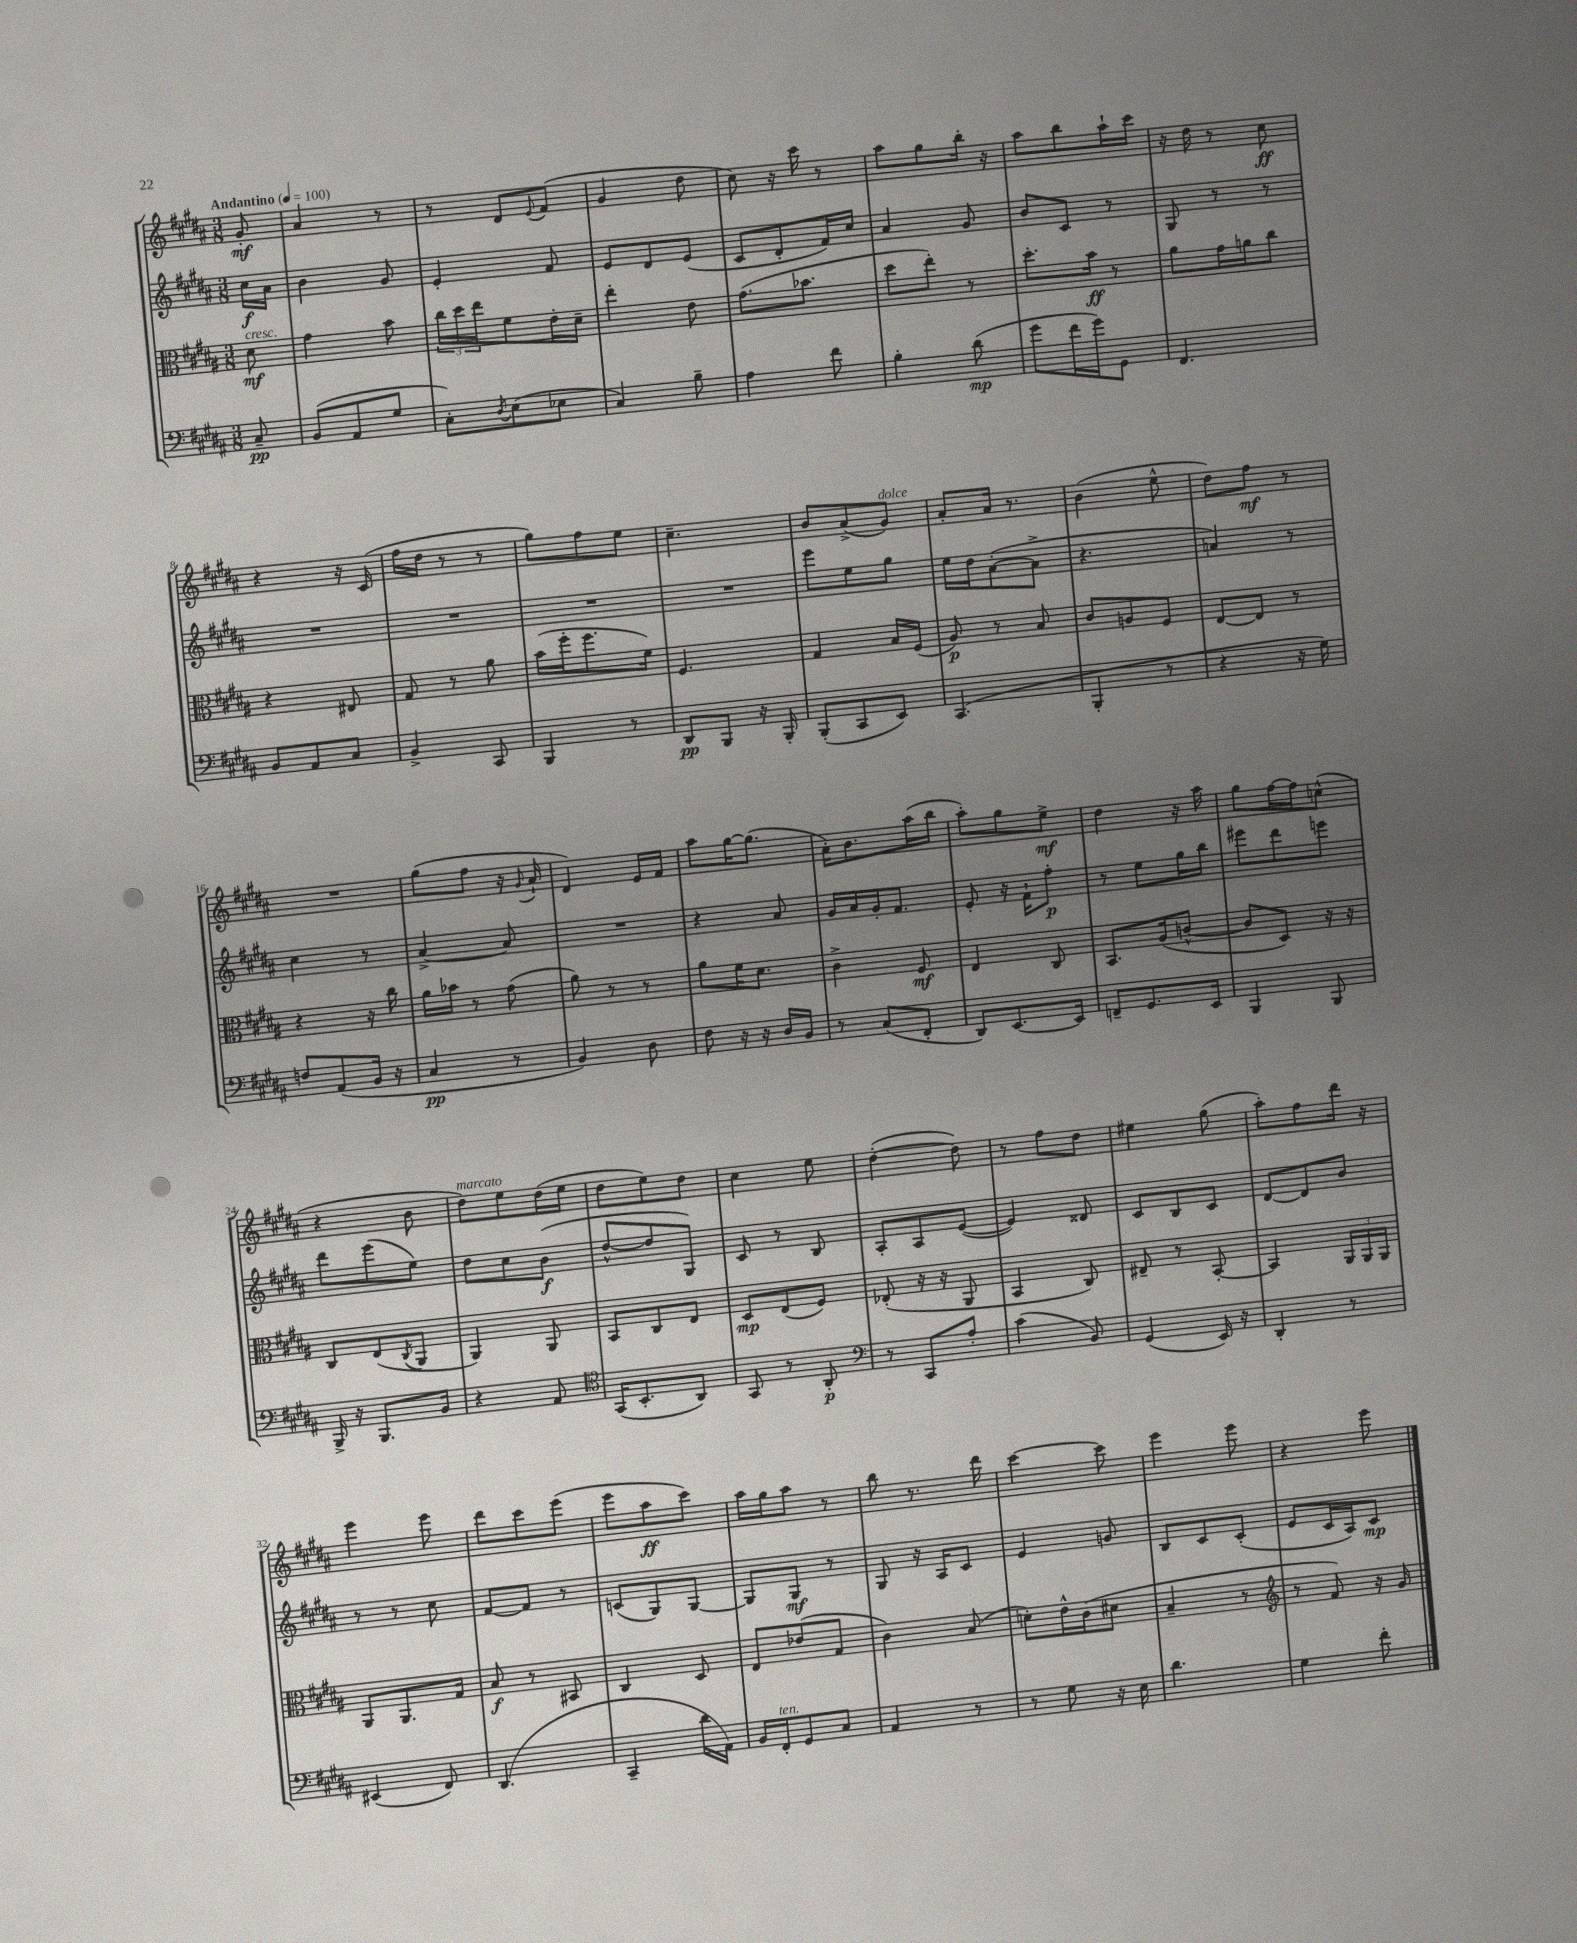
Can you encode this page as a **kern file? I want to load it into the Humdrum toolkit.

**kern	**dynam	**kern	**dynam	**kern	**dynam	**kern	**dynam
*part4	*part4	*part3	*part3	*part2	*part2	*part1	*part1
*staff4	*staff4	*staff3	*staff3	*staff2	*staff2	*staff1	*staff1
*clefF4	*	*clefC3	*	*clefG2	*	*clefG2	*
*k[f#c#g#d#a#]	*	*k[f#c#g#d#a#]	*	*k[f#c#g#d#a#]	*	*k[f#c#g#d#a#]	*
*M3/8	*	*M3/8	*	*M3/8	*	*M3/8	*
*MM100	*	*MM100	*	*MM100	*	*MM100	*
=	=	=	=	=	=	=	=
!	!	!	!	!	!	!LO:TX:a:B:t=Andantino	!
!	!	!LO:TX:a:i:t=cresc.	!	!	!	!	!
8C#~/	pp	8d#\	mf	16cc#\LL	f	8g#'/	mf
.	.	.	.	16a#\JJ	.	.	.
=1	=1	=1	=1	=1	=1	=1	=1
(8BB/L	.	4g#\	.	4b\	.	4a#/	.
8AA#/	.	.	.	.	.	.	.
8G#/J	.	8b\	.	8g#/	.	8r	.
=2	=2	=2	=2	=2	=2	=2	=2
8C#'\L)	.	24cc#\LL	.	4e'/	.	8r	.
.	.	24dd#\	.	.	.	.	.
.	.	24ee\J	.	.	.	.	.
8qD#/	.	.	.	.	.	.	.
(8E\	.	8f#\	.	.	.	8d#/L	.
.	.	.	.	.	.	8qqe/	.
8E-X\J	.	16e'\L	.	8f#/	.	(8f#/J	.
.	.	16d#~\JJ	.	.	.	.	.
=3	=3	=3	=3	=3	=3	=3	=3
4C#/)	.	4ee'\	.	8e/L	.	4g#/	.
.	.	.	.	8d#/	.	.	.
8B~\	.	8e\	.	(8e/J	.	8dd#\	.
=4	=4	=4	=4	=4	=4	=4	=4
4A#\	.	(8.g#\L	.	8c#/L	.	8cc#\)	.
.	.	.	.	8d#'/	.	16r	.
.	.	8.b-X\J	.	.	.	16ccc#\	.
8f#\	.	.	.	16f#/L)	.	8r	.
.	.	.	.	16cc#/JJ	.	.	.
=5	=5	=5	=5	=5	=5	=5	=5
4B'\	.	8dd#\L	.	4a#/	.	8aa#\L	.
.	.	8ee'\J)	.	.	.	8gg#\	.
(8d#\	mp	8r	.	8g#/	.	16bb'\Jk	.
.	.	.	.	.	.	16r	.
=6	=6	=6	=6	=6	=6	=6	=6
8g#\L	.	8.dd#'\L	.	8b/L	.	8aa#\L	.
16f#\L	.	.	.	8c#/J	.	8bb\	.
16g#\J)	.	16b\Jk	ff	.	.	.	.
8GG#\J	.	8r	.	8r	.	16aa#`\L	.
.	.	.	.	.	.	16ccc#\JJ	.
=7	=7	=7	=7	=7	=7	=7	=7
4.FF#/	.	8a#\L	.	8G#/	.	16r	.
.	.	.	.	.	.	16dd#\	.
.	.	16g#\L	.	8r	.	8r	.
.	.	16an\J	.	.	.	.	.
.	.	8cc#\J	.	8r	.	8cc#\	ff
!!LO:LB:g=z
=8	=8	=8	=8	=8	=8	=8	=8
8BB/L	.	4r	.	4.r	.	4r	.
8AA#/	.	.	.	.	.	.	.
8C#/J	.	8E#X/	.	.	.	16r	.
.	.	.	.	.	.	(16c#/	.
=9	=9	=9	=9	=9	=9	=9	=9
4BB^/	.	8G#/	.	4.r	.	16ff#\LL	.
.	.	.	.	.	.	16dd#\JJ	.
.	.	8r	.	.	.	8r	.
8CC#/	.	8a#\	.	.	.	8r	.
=10	=10	=10	=10	=10	=10	=10	=10
4BBB/	.	(16b\LL	.	4.r	.	8gg#\L)	.
.	.	16ff#'\J	.	.	.	.	.
.	.	8.ff#\	.	.	.	8ff#\	.
8r	.	.	.	.	.	8ee\J	.
.	.	16f#\Jk)	.	.	.	.	.
=11	=11	=11	=11	=11	=11	=11	=11
8DD#/L	pp	4.F#/	.	4.r	.	4.cc#~\	.
8BBB/J	.	.	.	.	.	.	.
16r	.	.	.	.	.	.	.
16BBB'/	.	.	.	.	.	.	.
=12	=12	=12	=12	=12	=12	=12	=12
(8BBB'/L	.	4G#/	.	8eee\L	.	8b/L	.
8CC#/	.	.	.	8ee\	.	(8a#^/	.
!	!	!	!	!	!	!LO:TX:a:i:t=dolce	!
8EE/J)	.	16B/LL	.	8gg#\J	.	8g#/J)	.
.	.	(16F#/JJ	.	.	.	.	.
=13	=13	=13	=13	=13	=13	=13	=13
(4.CC#/	.	8A#/)	p	16ee\LL	.	8a#'/L	.
.	.	.	.	16dd#\J	.	.	.
.	.	8r	.	([8a#'\	.	16a#/Jk	.
.	.	.	.	.	.	8.r	.
.	.	8B/	.	8a#^\J]	.	.	.
=14	=14	=14	=14	=14	=14	=14	=14
4BBB'/	.	8c#/L	.	4.r	.	(4b\	.
.	.	8An/	.	.	.	.	.
8r	.	8F#/J	.	.	.	8ee^^\	.
=15	=15	=15	=15	=15	=15	=15	=15
4r	.	[8E/L	.	4an/)	.	8dd#\L)	.
.	.	8E/J]	.	.	.	8ff#\J	mf
16r	.	8r	.	8r	.	8r	.
16G#\)	.	.	.	.	.	.	.
!!LO:LB:g=z
=16	=16	=16	=16	=16	=16	=16	=16
8Fn/L	.	4r	.	4cc#\	.	4.r	.
(8AA#/	.	.	.	.	.	.	.
16BB/Jk	.	16r	.	8r	.	.	.
16r	.	16cc#\	.	.	.	.	.
=17	=17	=17	=17	=17	=17	=17	=17
4C#/	pp	16a#\LL	.	[4a#^/	.	(8gg#\L	.
.	.	16b-X\JJ	.	.	.	.	.
.	.	8r	.	.	.	8ff#\J	.
8r	.	(8g#\	.	8a#/]	.	16r	.
.	.	.	.	.	.	8qqg#/	.
.	.	.	.	.	.	16a#`/	.
=18	=18	=18	=18	=18	=18	=18	=18
4BB/)	.	8a#\)	.	4.r	.	4d#/)	.
.	.	8r	.	.	.	.	.
8D#\	.	8r	.	.	.	16e/LL	.
.	.	.	.	.	.	16f#/JJ	.
=19	=19	=19	=19	=19	=19	=19	=19
8F#\	.	8a#\L	.	4r	.	8aa#\L	.
16r	.	16f#\K	.	.	.	[16gg#\K	.
16r	.	8.d#\J	.	.	.	(8.gg#\J]	.
16D#/LL	.	.	.	8a#/	.	.	.
16BB/JJ	.	.	.	.	.	.	.
=20	=20	=20	=20	=20	=20	=20	=20
8r	.	4c#^\	.	16g#/LL	.	16a#'\KL)	.
.	.	.	.	16a#/	.	8.b\	.
(8C#/L	.	.	.	16g#'/J	.	.	.
.	.	.	.	8.f#/J	.	.	.
8FF#'/J	.	8F#/	mf	.	.	(16aa#\L	.
.	.	.	.	.	.	16bb\JJ	.
=21	=21	=21	=21	=21	=21	=21	=21
8DD#/L)	.	4E/	.	8e'/	.	8aa#'\L)	.
[8.EE/	.	.	.	16r	.	8gg#\	.
.	.	.	.	16f#`\KL	.	.	.
.	.	8C#/	.	8ff#'\J	p	8ee^\J	mf
16EE/Jk]	.	.	.	.	.	.	.
=22	=22	=22	=22	=22	=22	=22	=22
8FFn~/L	.	8.BB/L	.	8r	.	4dd#\	.
8.GG#/	.	.	.	8ee\L	.	.	.
.	.	(16A#/k	.	.	.	.	.
.	.	[8cn^^/J	.	16gg#\L	.	16r	.
16EE/Jk	.	.	.	16bb\JJ	.	16aa#\	.
=23	=23	=23	=23	=23	=23	=23	=23
4BBB/	.	8c/L]	.	8eee#X\L	.	8gg#\L	.
.	.	8D#/J)	.	8ddd#\	.	[16ff#\L	.
.	.	.	.	.	.	16ff#\J]	.
8BBB/	.	16r	.	8eeen\J	.	(8ccn^^\J	.
.	.	16r	.	.	.	.	.
!!LO:LB:g=z
=24	=24	=24	=24	=24	=24	=24	=24
16BBB^/	.	8C#/L	.	8ddd#\L	.	4r	.
16r	.	.	.	.	.	.	.
8.BBB/L	.	(8E/	.	(8eee\	.	.	.
.	.	8qC#/	.	.	.	.	.
.	.	8AA#/J	.	8ee\J)	.	8b\	.
16BB/Jk	.	.	.	.	.	.	.
=25	=25	=25	=25	=25	=25	=25	=25
!	!	!	!	!	!	!LO:TX:a:i:t=marcato	!
4r	.	4AA#/)	.	8dd#\L	.	8dd#\L)	.
.	.	.	.	8cc#\	.	8ee\	.
8AA#/	.	8AA#/	.	(8b\J	f	(16dd#\L	.
.	.	.	.	.	.	16ee\JJ	.
=26	=26	=26	=26	=26	=26	=26	=26
*clefC4	*	*	*	*	*	*	*
(16GG#/KL	.	8BB/L	.	[8dd#^^/L	.	8dd#\L	.
8.BB'/	.	.	.	.	.	.	.
.	.	8C#/	.	8dd#/]	.	8ee\)	.
8AA#/J)	.	8E/J	.	8G#/J)	.	8dd#\J	.
=27	=27	=27	=27	=27	=27	=27	=27
8GG#/	.	8D#/L	mp	8c#/	.	4cc#\	.
8r	.	(8E/	.	8r	.	.	.
8AA#'/	p	8F#/J)	.	8B/	.	8ee\	.
=28	=28	=28	=28	=28	=28	=28	=28
*clefF4	*	*	*	*	*	*	*
8r	.	(8E-X'/	.	8A#'/L	.	([4dd#'\	.
8CC#/L	.	16r	.	8A#/	.	.	.
.	.	16r	.	.	.	.	.
8A#'/J	.	8AA#/	.	([8e/J	.	8dd#\])	.
=29	=29	=29	=29	=29	=29	=29	=29
(4c#\	.	4BB/	.	4e/])	.	8r	.
.	.	.	.	.	.	8ff#\L	.
8BB/)	.	8C#/)	.	8d##X/	.	8dd#\J	.
=30	=30	=30	=30	=30	=30	=30	=30
(4GG#/	.	8E#X~/	.	8c#/L	.	4ee#X\	.
.	.	8r	.	8B/	.	.	.
16EE/)	.	[8BB'/	.	8c#/J	.	(8gg#\	.
16r	.	.	.	.	.	.	.
=31	=31	=31	=31	=31	=31	=31	=31
4DD#'/	.	4BB/]	.	[8d#/L	.	8aa#'\L)	.
.	.	.	.	8d#/]	.	8ff#\	.
8r	.	24AA#/LL	.	8b/J	.	16ddd#\Jk	.
.	.	24AA#/	.	.	.	.	.
.	.	.	.	.	.	16r	.
.	.	24AA#/JJ	.	.	.	.	.
!!LO:LB:g=z
=32	=32	=32	=32	=32	=32	=32	=32
(4EE#X/	.	8AA#/L	.	8r	.	4eee\	.
.	.	8.AA#/	.	8r	.	.	.
8FF#/)	.	.	.	8cc#\	.	8eee\	.
.	.	16G#/Jk	.	.	.	.	.
=33	=33	=33	=33	=33	=33	=33	=33
(4.DD#/	.	8B/	f	[8f#/L	.	8ddd#\L	.
.	.	8r	.	8f#/J]	.	8ccc#\	.
.	.	8BB#X/	.	8r	.	(8eee\J	.
=34	=34	=34	=34	=34	=34	=34	=34
4CC#~/	.	4C#/	.	(8cn/L	.	8eee\L	.
.	.	.	.	8G#/)	.	8aa#\	ff
16d#\LL	.	8D#/	.	[8G#/J	.	8ccc#\J)	.
16AA#\JJ)	.	.	.	.	.	.	.
=35	=35	=35	=35	=35	=35	=35	=35
16BB/LL	.	8E/L	.	8G#/L]	.	16aa#\LL	.
!LO:TX:a:i:t=ten.	!	!	!	!	!	!	!
16FF#'/J	.	.	.	.	.	16gg#\J	.
8GG#/	.	(8e-X/	.	8G#/J	mf	8aa#\J	.
8C#/J	.	8G#/J	.	8r	.	8r	.
=36	=36	=36	=36	=36	=36	=36	=36
4AA#/	.	4c#\)	.	8G#/	.	8bb\	.
.	.	.	.	16r	.	8.r	.
.	.	.	.	16A#/KL	.	.	.
8r	.	(8B/	.	8c#/J	.	.	.
.	.	.	.	.	.	16ddd#\	.
=37	=37	=37	=37	=37	=37	=37	=37
8r	.	8dn'\L)	.	4e/	.	[4ccc#\	.
8G#\	.	16e^^\L	.	.	.	.	.
.	.	(16c#\J	.	.	.	.	.
16r	.	8d#X\J	.	8gn/	.	8ccc#\]	.
16E\	.	.	.	.	.	.	.
=38	=38	=38	=38	=38	=38	=38	=38
4.d#\	.	4B~/	.	8B/L	.	4eee\	.
.	.	.	.	8c#/	.	.	.
.	.	8r	.	(8c#'/J	.	8eee\	.
=39	=39	=39	=39	=39	=39	=39	=39
*	*	*clefG2	*	*	*	*	*
4G#\	.	8r	.	8e/L	.	4r	.
.	.	8f#/)	.	16c#/L	.	.	.
.	.	.	.	16A#/J)	.	.	.
8f#'\	.	16r	.	8c#/J	mp	8eee\	.
.	.	16g#/	.	.	.	.	.
==	==	==	==	==	==	==	==
*-	*-	*-	*-	*-	*-	*-	*-
